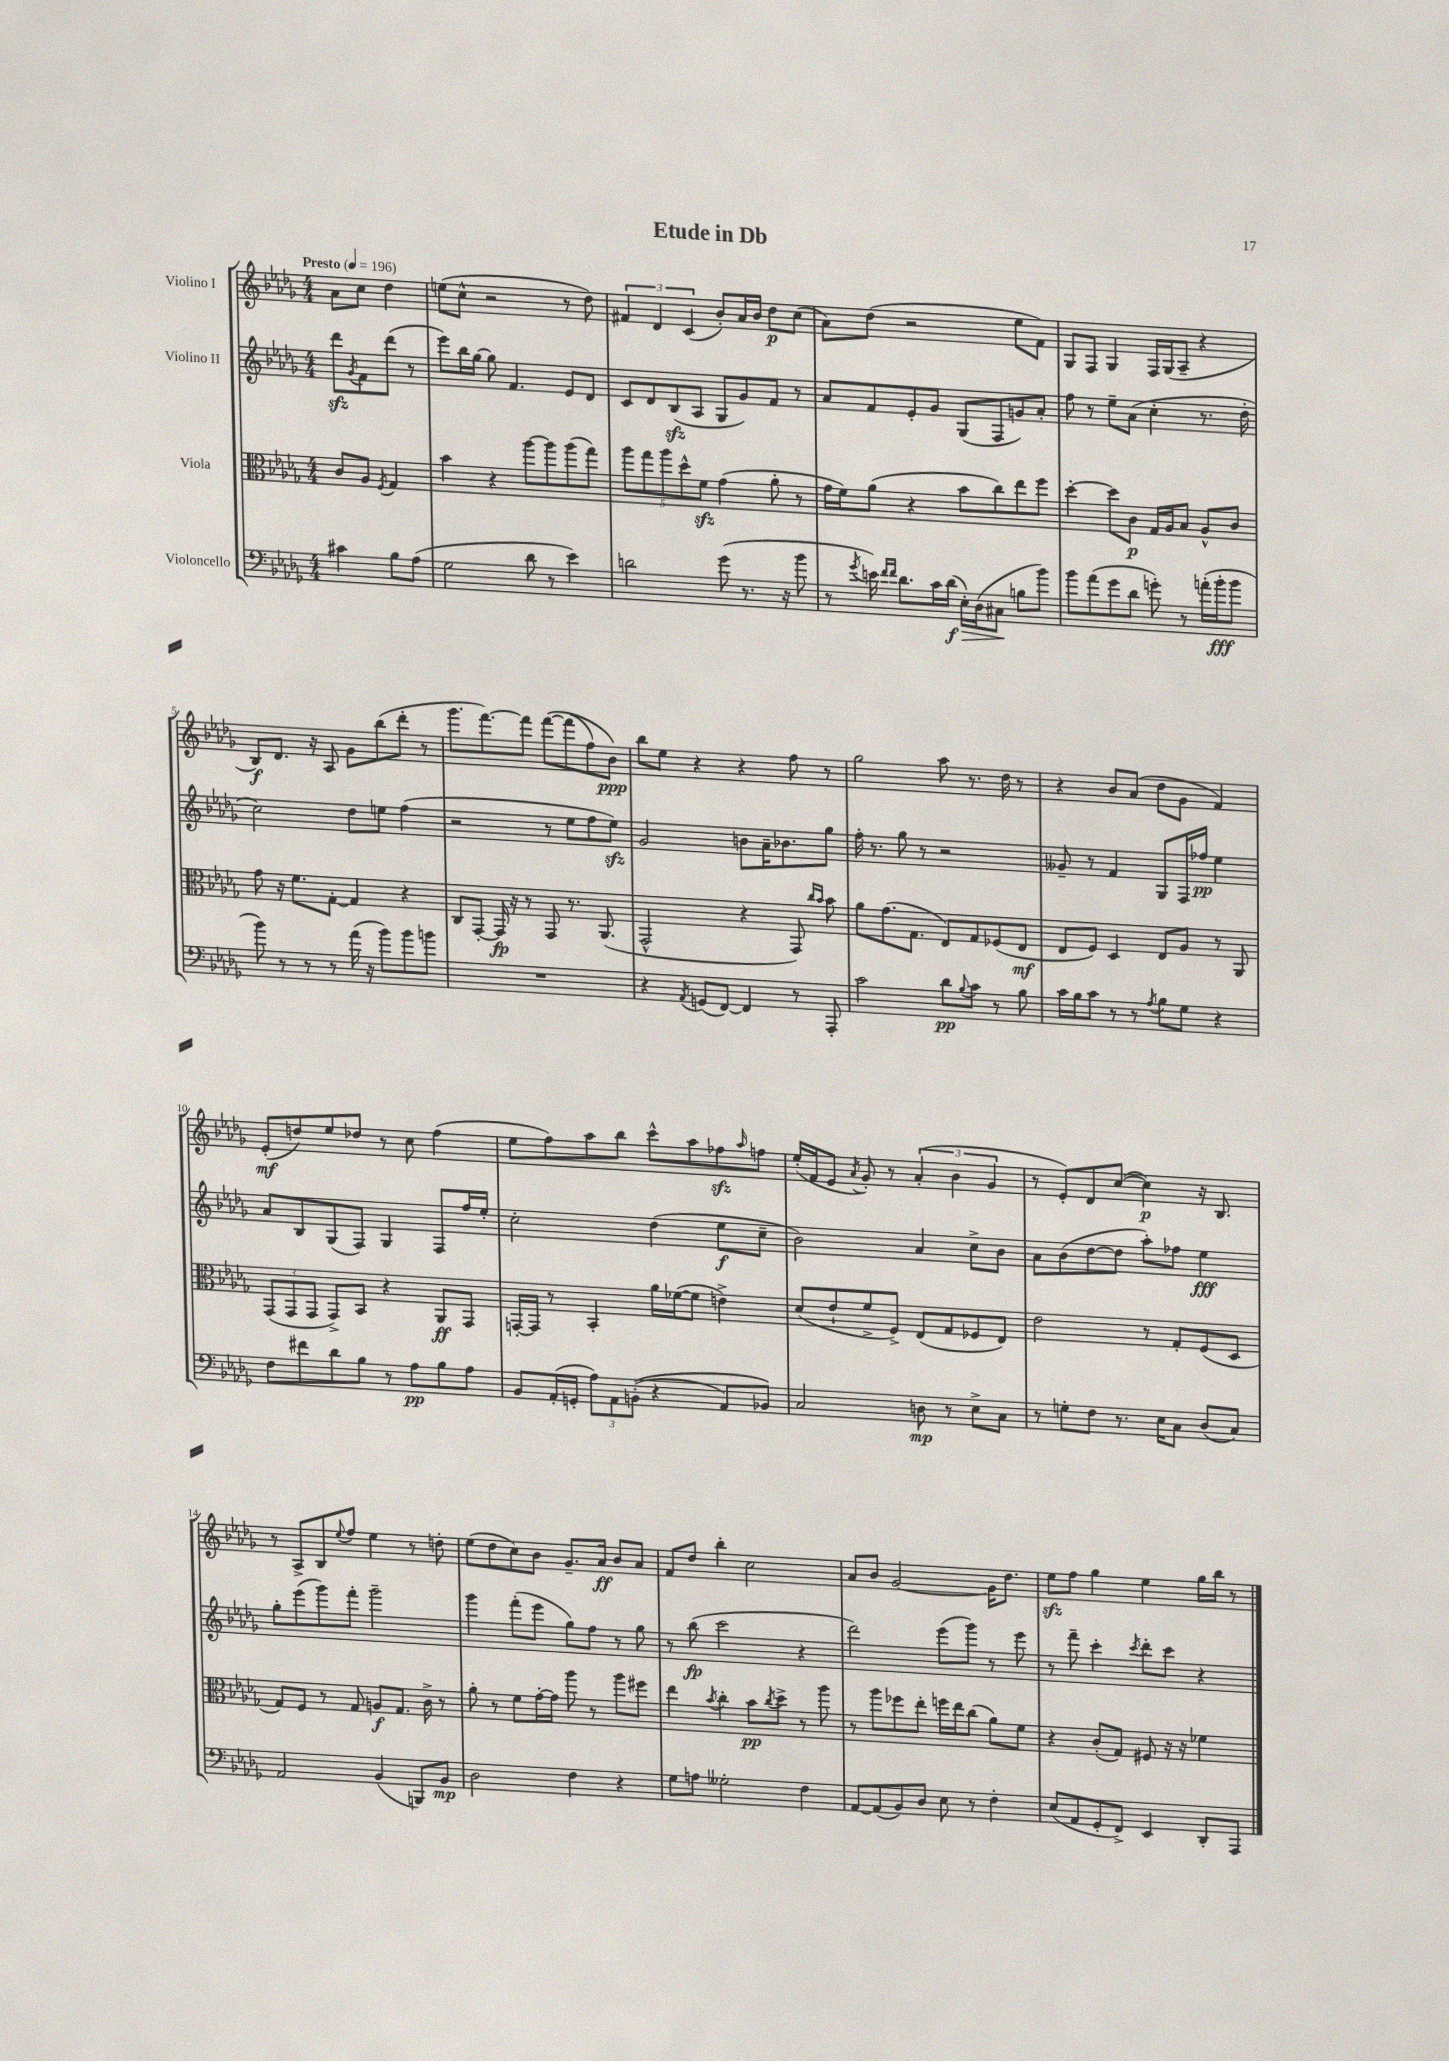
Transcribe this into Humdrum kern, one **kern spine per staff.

**kern	**dynam	**kern	**dynam	**kern	**dynam	**kern	**dynam
*part4	*part4	*part3	*part3	*part2	*part2	*part1	*part1
*staff4	*staff4	*staff3	*staff3	*staff2	*staff2	*staff1	*staff1
*I"Violoncello	*	*I"Viola	*	*I"Violino II	*	*I"Violino I	*
*clefF4	*	*clefC3	*	*clefG2	*	*clefG2	*
*k[b-e-a-d-g-]	*	*k[b-e-a-d-g-]	*	*k[b-e-a-d-g-]	*	*k[b-e-a-d-g-]	*
*M4/4	*	*M4/4	*	*M4/4	*	*M4/4	*
*MM196	*	*MM196	*	*MM196	*	*MM196	*
=	=	=	=	=	=	=	=
!	!	!	!	!	!	!LO:TX:a:B:t=Presto	!
4c#X\	.	8c/L	.	8ddd-zz\L	.	8a-\L	.
.	.	.	.	8qg-/	.	.	.
.	.	8A-/J	.	8f\	.	8cc\J	.
.	.	8qF/	.	.	.	.	.
8B-\L	.	4G-/	.	(8ddd-\J	.	4dd-\	.
(8A-\J	.	.	.	8r	.	.	.
=1	=1	=1	=1	=1	=1	=1	=1
2G-\	.	4b-\	.	8eee-\L)	.	(8een\L	.
.	.	.	.	16bb-\L	.	8cc^^\J	.
.	.	.	.	[16gg-\JJ	.	.	.
.	.	4r	.	8gg-\]	.	2r	.
.	.	.	.	4.f/	.	.	.
8d-\	.	[8aa-\L	.	.	.	.	.
8r	.	8aa-\]	.	.	.	.	.
4e-\)	.	(8aa-\	.	8e-/L	.	8r	.
.	.	8gg-\J)	.	8d-/J	.	8dd-\)	.
=2	=2	=2	=2	=2	=2	=2	=2
2dn\	.	10aa-\L	.	8c/L	.	6f#X/	.
.	.	10gg-\	.	.	.	.	.
.	.	.	.	8d-/	.	.	.
.	.	.	.	.	.	6d-/	.
.	.	10aa-\	.	.	.	.	.
.	.	.	.	(8B-zz/	.	.	.
.	.	10dd-^^\	.	.	.	.	.
.	.	.	.	.	.	(6c/	.
.	.	.	.	8A-/J	.	.	.
.	.	10fzz\J	.	.	.	.	.
(8g-\	.	(4g-\	.	8G-/L	.	8b-'/L)	.
8.r	.	.	.	8g-/)	.	16a-/L	.
.	.	.	.	.	.	16b-/JJ	.
.	.	8a-'\	.	8f/J	.	8dd-\L	p
16r	.	.	.	.	.	.	.
8b-\	.	8r	.	8r	.	(8cc\J	.
=3	=3	=3	=3	=3	=3	=3	=3
8r	.	16g-\LL	.	8a-/L	.	8a-\L)	.
.	.	16f\J)	.	.	.	.	.
8qg-/	.	.	.	.	.	.	.
16en\)	.	(8a-\J	.	8f/	.	(8dd-\J	.
16qqf/LL	.	.	.	.	.	.	.
16qqf/JJ	.	.	.	.	.	.	.
8.d-\L	.	.	.	.	.	.	.
.	.	4r	.	8e-'/	.	2r	.
16c\L	.	.	.	8g-/J	.	.	.
!	!LO:HP:b	!	!	!	!	!	!
(16d-\JJ	> f	.	.	.	.	.	.
16E-'\LL)	.	8b-\L	.	(8G-/L	.	.	.
(16D-\J	.	.	.	.	.	.	.
8C#X\J	.	8cc\)	.	8F/	.	.	.
8Bn\L	]	8ee-\	.	8gn/)	.	8ee-\L	.
8b-\J)	.	8ff\J	.	8a-'/J	.	8f\J)	.
=4	=4	=4	=4	=4	=4	=4	=4
8b-\L	.	[4dd-'\	.	8ff\	.	8G-/L	.
(8a-\	.	.	.	8r	.	8F/J	.
8g-\	.	8dd-\L]	.	8ee-~\L	.	4G-/	.
8d-\J	.	8c\J	p	(8a-\J	.	.	.
8gn'\)	.	16G-/LL	.	4cc'\	.	16F/LL	.
.	.	16A-/J	.	.	.	(16G-/J	.
8r	.	8B-/J	.	.	.	8A-~/J	.
(16an'\LL	.	8A-^^/L	.	8.r	.	4r	.
16b-'\J	fff	.	.	.	.	.	.
8b-\J	.	8c/J	.	.	.	.	.
.	.	.	.	16dd-'\	.	.	.
!!LO:LB:g=z
=5	=5	=5	=5	=5	=5	=5	=5
8b-\)	.	8g-\	.	2cc\)	.	8B-/L)	f
8r	.	16r	.	.	.	8.d-/J	.
.	.	8.f\L	.	.	.	.	.
8r	.	.	.	.	.	.	.
.	.	.	.	.	.	16r	.
8r	.	[8G-'\J	.	.	.	8A-/	.
(16a-\	.	4G-/]	.	8dd-\L	.	8g-\L	.
16r	.	.	.	.	.	.	.
8b-\L)	.	.	.	8een\J	.	(8bb-\	.
8b-\	.	4r	.	(4ff\	.	8ddd-'\J	.
8bn\J	.	.	.	.	.	8r	.
=6	=6	=6	=6	=6	=6	=6	=6
1r	.	8C/L	.	2r	.	8.ggg-\L	.
.	.	[8GG-'/J	.	.	.	.	.
.	.	.	.	.	.	[8.fff\)	.
.	.	16GG-/]	fp	.	.	.	.
.	.	16r	.	.	.	.	.
.	.	8r	.	.	.	8fff\J]	.
.	.	8GG-/	.	8r	.	([8fff\L	.
.	.	8.r	.	8ee-\L	.	(8fff\]	.
.	.	.	.	8ff\	.	8ff\)	.
.	.	(8.AA-/	.	.	.	.	.
.	.	.	.	8ee-zz\J)	.	8b-\J)	ppp
=7	=7	=7	=7	=7	=7	=7	=7
4r	.	2GG-^^/	.	2g-/	.	8bb-\L	.
.	.	.	.	.	.	8ee-\J	.
8qAA-/	.	.	.	.	.	.	.
(8GGn/L	.	.	.	.	.	4r	.
[8FF/J)	.	.	.	.	.	.	.
4FF/]	.	4r	.	8bn\L	.	4r	.
.	.	.	.	16a-~\K	.	.	.
.	.	.	.	8.b-X\	.	.	.
8r	.	8GG-/)	.	.	.	8ff\	.
.	.	16qqcc/LL	.	.	.	.	.
.	.	16qqb-/JJ	.	.	.	.	.
8AAA-'/	.	8b-\	.	8gg-\J	.	8r	.
=8	=8	=8	=8	=8	=8	=8	=8
2c\	.	8a-\L	.	16ff'\	.	2gg-\	.
.	.	.	.	8.r	.	.	.
.	.	(8.g-\	.	.	.	.	.
.	.	.	.	8gg-\	.	.	.
.	.	8.G-\J	.	.	.	.	.
.	.	.	.	8r	.	.	.
8d-\L	pp	8E-/L)	.	2r	.	8aa-\	.
8qqB-/	.	.	.	.	.	.	.
8c\J	.	8G-/	.	.	.	8.r	.
8r	.	(8F-X/	.	.	.	.	.
.	.	.	.	.	.	16dd-\	.
8B-\	.	8E-/J	mf	.	.	8r	.
=9	=9	=9	=9	=9	=9	=9	=9
16c\LL	.	8E-/L	.	8g--X~/	.	4r	.
16B-\J	.	.	.	.	.	.	.
8c\J	.	8F/J)	.	8r	.	.	.
8r	.	4D-/	.	4f/	.	8b-/L	.
8r	.	.	.	.	.	(8a-/J	.
8qA-/	.	.	.	.	.	.	.
8B-\L	.	8E-/L	.	8G-/L	.	8dd-\L	.
8G-\J	.	8A-/J	.	16F/L	.	8g-\J	.
.	.	.	.	16ff-X/JJ	pp	.	.
4r	.	8r	.	4ee-\	.	4f/)	.
.	.	8AA-/	.	.	.	.	.
!!LO:LB:g=z
=10	=10	=10	=10	=10	=10	=10	=10
8F\L	.	(12GG-/L	.	8a-/L	.	(8e-'/L	mf
.	.	12GG-/	.	.	.	.	.
8f#X\	.	.	.	8B-/	.	8ddn/)	.
.	.	12GG-/J	.	.	.	.	.
8d-\	.	8GG-^/L)	.	(8G-/	.	8ee-/	.
8B-\J	.	8BB-/J	.	8F/J)	.	8dd-X/J	.
8r	.	4r	.	4G-/	.	8r	.
8A-\L	pp	.	.	.	.	8cc\	.
8B-\	.	8AA-/L	ff	8F/L	.	(4ff\	.
8A-\J	.	8GG-/J	.	16ff/L	.	.	.
.	.	.	.	16ee-'/JJ	.	.	.
=11	=11	=11	=11	=11	=11	=11	=11
8BB-/L	.	[16GGn'/LL	.	2cc'\	.	8ee-\L	.
.	.	16GG/JJ]	.	.	.	.	.
(16AA-'/L	.	8r	.	.	.	8ff\)	.
16GGn'/JJ	.	.	.	.	.	.	.
12A-\L)	.	4BB-'/	.	.	.	8aa-\	.
12AA-\	.	.	.	.	.	.	.
.	.	.	.	.	.	8bb-\J	.
((12BBn'\J	.	.	.	.	.	.	.
4r	.	16a-\LL	.	(4dd-\	.	8ccc^^\L	.
.	.	([16f-X\J	.	.	.	.	.
.	.	8f-\J]	.	.	.	8aa-\	.
8AA-/L)	.	4en^\)	.	8ee-\L	f	8ff-Xzz\	.
.	.	.	.	.	.	16qqaa-/	.
8BB-X/J)	.	.	.	8cc~\J	.	8ffn\J	.
=12	=12	=12	=12	=12	=12	=12	=12
2C/	.	(8d-/L	.	2b-\)	.	(16ee-'/LL	.
.	.	.	.	.	.	16f/J	.
.	.	8e-`/	.	.	.	8e-/J	.
.	.	.	.	.	.	8qa-/	.
.	.	8f^/	.	.	.	8g-'/)	.
.	.	8F^/J)	.	.	.	8r	.
8Dn\	mp	(8E-/L	.	4a-/	.	(6a-'/	.
8r	.	8G-/	.	.	.	.	.
.	.	.	.	.	.	6b-\	.
8E-^\L	.	8F-X/	.	8cc^\L	.	.	.
.	.	.	.	.	.	6g-/	.
8C\J	.	8E-/J)	.	8b-\J	.	.	.
=13	=13	=13	=13	=13	=13	=13	=13
8r	.	2e-\	.	8a-\L	.	8r	.
8Gn'\L	.	.	.	(8b-\	.	8e-'/L)	.
8F\J	.	.	.	[8dd-\	.	8d-/	.
8.r	.	.	.	8dd-\J]	.	([8cc/J	.
.	.	8r	.	8aa-'\L)	.	4cc\])	p
16E-\KL	.	.	.	.	.	.	.
8C\J	.	8G-'/L	.	8ff-X\J	.	.	.
(8D-/L	.	(8F/	.	4ee-\	fff	16r	.
.	.	.	.	.	.	8.B-/	.
8C/J)	.	8D-/J	.	.	.	.	.
!!LO:LB:g=z
=14	=14	=14	=14	=14	=14	=14	=14
2AA-/	.	8G-/L)	.	8gg-'\L	.	8r	.
.	.	8F/J	.	(8eee-\	.	8A-^/L	.
.	.	8r	.	8ggg-\)	.	8B-/	.
.	.	.	.	.	.	8qqee-/	.
.	.	8G-/	.	8fff'\J	.	8ff/J	.
(4BB-/	.	8An/L	f	2ggg-~\	.	4ee-\	.
.	.	8.G-/J	.	.	.	.	.
8BBBn/L)	.	.	.	.	.	8r	.
.	.	16c^\	.	.	.	.	.
8BB-/J	mp	8r	.	.	.	8ddn'\	.
=15	=15	=15	=15	=15	=15	=15	=15
2D-\	.	8a-'\	.	4ggg-\	.	(8ee-\L	.
.	.	8r	.	.	.	8dd-\	.
.	.	8f\L	.	(8fff'\L	.	8cc\)	.
.	.	[16g-'\L	.	8eee-\J	.	8b-\J	.
.	.	16g-\JJ]	.	.	.	.	.
4F\	.	8aa-\	.	8gg-\L)	.	8.g-~/L	.
.	.	8r	.	8ff\J	.	.	.
.	.	.	.	.	.	16a-/Jk	ff
4r	.	8aa-\L	.	8r	.	8b-/L	.
.	.	8ff#X\J	.	8gg-\	.	8a-/J	.
=16	=16	=16	=16	=16	=16	=16	=16
8G-\L	.	4ee-\	.	8r	.	8f/L	.
8An\J	.	.	.	(8bb-\	fp	8dd-/J	.
.	.	8qb-/	.	.	.	.	.
2G--X'\	.	4cc'\	.	2ccc\	.	4bb-'\	.
.	.	8b-\L	pp	.	.	2cc\	.
.	.	8qcc/	.	.	.	.	.
.	.	8dd-^\J	.	.	.	.	.
4F\	.	8r	.	4r	.	.	.
.	.	8aa-\	.	.	.	.	.
=17	=17	=17	=17	=17	=17	=17	=17
[8AA-/L	.	8r	.	2ddd-\)	.	8a-/L	.
(8AA-/]	.	8aa-\L	.	.	.	8b-/J	.
8BB-/)	.	8ff-X\	.	.	.	[2g-/	.
8D-/J	.	8ee-'\J	.	.	.	.	.
8E-\	.	16ffn\LL	.	(8eee-\L	.	.	.
.	.	16ee-\J	.	.	.	.	.
8r	.	(8cc\J	.	8ggg-\J)	.	.	.
4F'\	.	8a-\L)	.	8r	.	16g-\KL]	.
.	.	.	.	.	.	8.dd-\J	.
.	.	8f\J	.	8eee-\	.	.	.
=18	=18	=18	=18	=18	=18	=18	=18
(8E-/L	.	4r	.	8r	.	8ee-zz\L	.
8AA-/	.	.	.	8fff~\	.	8ff\J	.
8GG-'/	.	(8c'/L	.	4ccc'\	.	4gg-\	.
8FF^/J)	.	8G-/J)	.	.	.	.	.
.	.	.	.	8qccc/	.	.	.
4EE-/	.	8F#X/	.	8ddd-'\L	.	4ee-\	.
.	.	16r	.	8ccc\J	.	.	.
.	.	16r	.	.	.	.	.
8DD-'/L	.	4f-X\	.	4r	.	16gg-\LL	.
.	.	.	.	.	.	16bb-\JJ	.
8AAA-/J	.	.	.	.	.	8r	.
==	==	==	==	==	==	==	==
*-	*-	*-	*-	*-	*-	*-	*-
